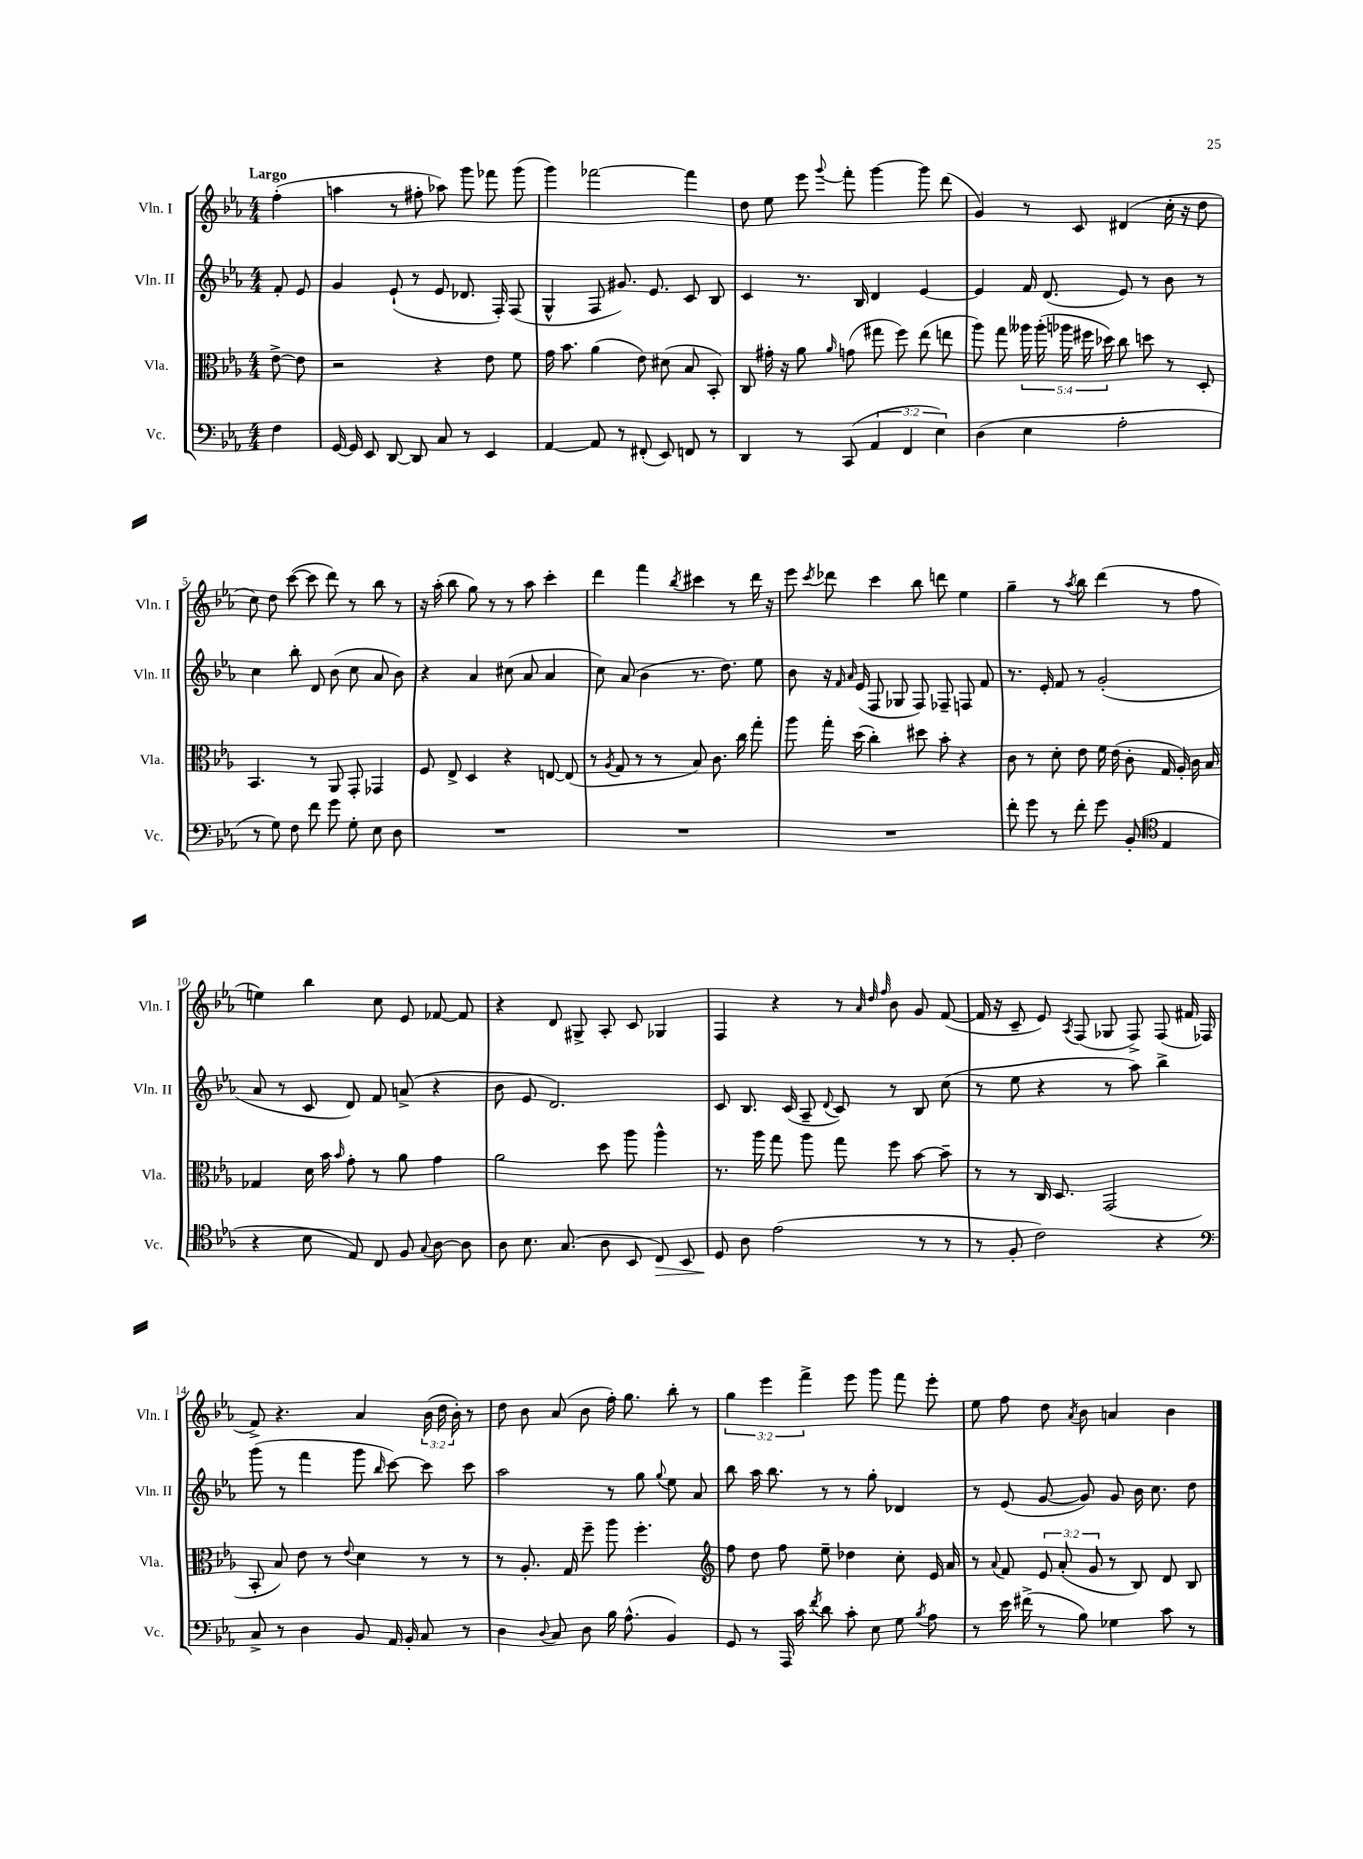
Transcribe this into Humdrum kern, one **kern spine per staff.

**kern	**kern	**kern	**kern
*staff4	*staff3	*staff2	*staff1
*clefF4	*clefC3	*clefG2	*clefG2
*k[b-e-a-]	*k[b-e-a-]	*k[b-e-a-]	*k[b-e-a-]
*M4/4	*M4/4	*M4/4	*M4/4
4F	[8e-^	8f'	(4ff'
.	8e-]	8e-	.
=	=	=	=
[16GG	2r	4g	4aa
16GG]	.	.	.
8EE-	.	.	.
[8DD	.	(8e-`	8r
8DD]	.	8r	8ff#'
8C	4r	8e-	8aa-)
8r	.	8.d-	8ggg
4EE-	8e-	.	8fff-
.	.	16F')	.
.	8f	(8F	(8ggg
=	=	=	=
[4AA-	16g	4G^^	4ggg)
.	8.b-	.	.
8AA-]	(4a-	8F	[2fff-
8r	.	8.g#)	.
(8FF#'	8e-)	.	.
.	.	8.e-	.
8EE-)	(8d#	.	.
8FF	8B-	8c	4fff-]
8r	8BB-')	8B-	.
=	=	=	=
4DD	8C	4c	8dd
.	16g#'	.	8ee-
.	16r	.	.
8r	8a-	8.r	8eee-
.	16qqa-	.	8qqggg
(8CC	(8g	.	8fff'
.	.	16B-	.
6AA-	8gg#	4d	[4ggg
.	8ff)	.	.
6FF	.	.	.
.	(8ee-	[4e-	8ggg]
6E-)	.	.	.
.	8ee	.	(8ddd
=	=	=	=
(4D	8aa-)	4e-]	4g)
.	8gg	.	.
4E-	20aa--	16f	8r
.	(20aa--'	.	.
.	.	(8.d	.
.	20aa-	.	.
.	.	.	8c
.	20ff#	.	.
.	20dd-)	.	.
2A-'	8cc	8e-)	(4d#
.	8dd	8r	.
.	8r	8b-	16cc'
.	.	.	16r
.	8D'	8r	8dd
=	=	=	=
8r	4.BB-	4cc	8cc)
8G)	.	.	8dd
8F	.	8bb-'	([8ccc
8f	8r	8d	8ccc]
8g	8AA-	(8b-	8ddd)
8G'	8GG'	8cc	8r
8E-	4GG-	8a-	8bb-
8D	.	8b-)	8r
=	=	=	=
1r	8F	4r	16r
.	.	.	(16aa-'
.	8E-^	.	8bb-
.	4D	4a-	8gg)
.	.	.	8r
.	4r	(8cc#	8r
.	.	8a-	8aa-
.	[8E	4a-	4ccc'
.	(8E]	.	.
=	=	=	=
1r	8r	8cc)	4ddd
.	8qA-	.	.
.	8G	(8a-	.
.	8r	4b-	4fff
.	8r	.	.
.	.	.	8qbb-
.	8B-)	8.r	4ccc#
.	8.c	.	.
.	.	8.dd)	.
.	.	.	8r
.	16cc	.	.
.	8gg'	8ee-	16ddd
.	.	.	16r
=	=	=	=
1r	8aa-	8b-	8eee-
.	.	.	8qccc
.	16gg'	16r	8ddd-
.	.	16qqf	.
.	.	16qqa-	.
.	(16dd	(16e-	.
.	4cc')	8F	4ccc
.	.	8G-	.
.	8dd#	8F)	8bb-
.	8b-'	8F-~	8ddd
.	4r	8F	4ee-
.	.	8f	.
=	=	=	=
8f'	8c	8.r	4gg~
8g	8r	.	.
.	.	16e-'	.
8r	8d'	8f	8r
.	.	.	8qaa-
8f'	8e-	8r	8bb-
8g	16f	(2g'	(4ddd
.	(16e-	.	.
(8BB-'	8c'	.	.
*clefC4	*	*	*
4E-	16G	.	8r
.	16A-')	.	.
.	16c	.	8ff
.	16B-	.	.
=	=	=	=
4r	4G-	8a-	4ee)
.	.	8r	.
8B-	16d	8c	4bb-
.	16b-	.	.
.	16qqb-	.	.
8E-)	8g'	8d)	.
8C	8r	8f	8cc
8F	8a-	(8a^	8e-
8qqG	.	.	.
[8A-	4g	4r	[8f-
8A-]	.	.	8f-]
=	=	=	=
8A-	2a-	8b-	4r
8.B-	.	8e-	.
.	.	2.d)	8d
(8.G	.	.	.
.	.	.	8G#^
8A-	8dd	.	8A-'
8BB-	8aa-	.	8c
8C)	4aa-^^	.	4G-
8BB-	.	.	.
=	=	=	=
8D	8.r	8c	4F
8A-	.	8.B-	.
.	16aa-	.	.
(2e-	8gg	.	4r
.	.	(16c	.
.	8aa-	8A-~	.
.	.	8qqd	.
.	8gg	8c)	8r
.	.	.	32qqa-
.	.	.	32qqdd
.	.	.	32qqff
.	8ff	8r	8b-
8r	[8b-	8B-	8g
8r	8b-~]	(8cc	([8f
=	=	=	=
8r	8r	8r	16f]
.	.	.	16r
8F'	8r	8ee-	8c~
2c)	16C	4r	8e-)
.	8.D	.	.
.	.	.	8qA-
.	.	.	(8F
.	(2GG	8r	8G-
.	.	8aa-)	8F^)
4r	.	4bb-^	(8F
.	.	.	16f#
.	.	.	16F-
=	=	=	=
*clefF4	*	*	*
8C^	8BB-'	(8ggg	8f^)
8r	8B-)	8r	4.r
4D	8e-	4fff	.
.	8r	.	.
.	8qqe-	.	.
8BB-	4d	8ggg	4a-
.	.	16qqbb-	.
16AA-	.	[8ccc)	.
16BB-'	.	.	.
8C	8r	8ccc]	(24b-
.	.	.	24dd
.	.	.	24b-')
8r	8r	8ccc	8r
=	=	=	=
4D	8r	2aa-	8dd
.	8.A-'	.	8b-
8qqD	.	.	.
8C	.	.	(8a-
.	16G	.	.
8D	8ff~	.	8b-
16B-	8aa-	8r	16ff')
(8.A-^^	.	.	8.gg
.	4.ff'	8gg	.
.	.	8qqgg	.
4BB-)	.	8ee-	8bb-'
.	.	8a-	8r
=	=	=	=
*	*clefG2	*	*
8GG	8ff	8bb-	6gg
8r	8dd	16aa-	.
.	.	.	6eee-
.	.	8.bb-	.
16AAA-	8ff	.	.
16c	.	.	.
.	.	.	6fff^
8qf	.	.	.
8d	8ee-~	8r	.
8c'	4dd-	8r	8eee-
8E-	.	8gg'	8ggg
8G	8cc'	4d-	8fff
8qB-	.	.	.
8A-	16e-	.	8eee-'
.	16a-	.	.
=	=	=	=
8r	8r	8r	8ee-
.	8qqa-	.	.
16e-	8f	(8e-	8ff
(16f#^	.	.	.
8r	12e-	[8g	8dd
.	(12a-'	.	.
.	.	.	8qa-
8B-)	.	8g])	8b-
.	12g	.	.
4G-	8r	8g	4a
.	8B-)	16b-	.
.	.	8.cc	.
8c	8d	.	4b-
8r	8B-	8dd	.
==	==	==	==
*-	*-	*-	*-
